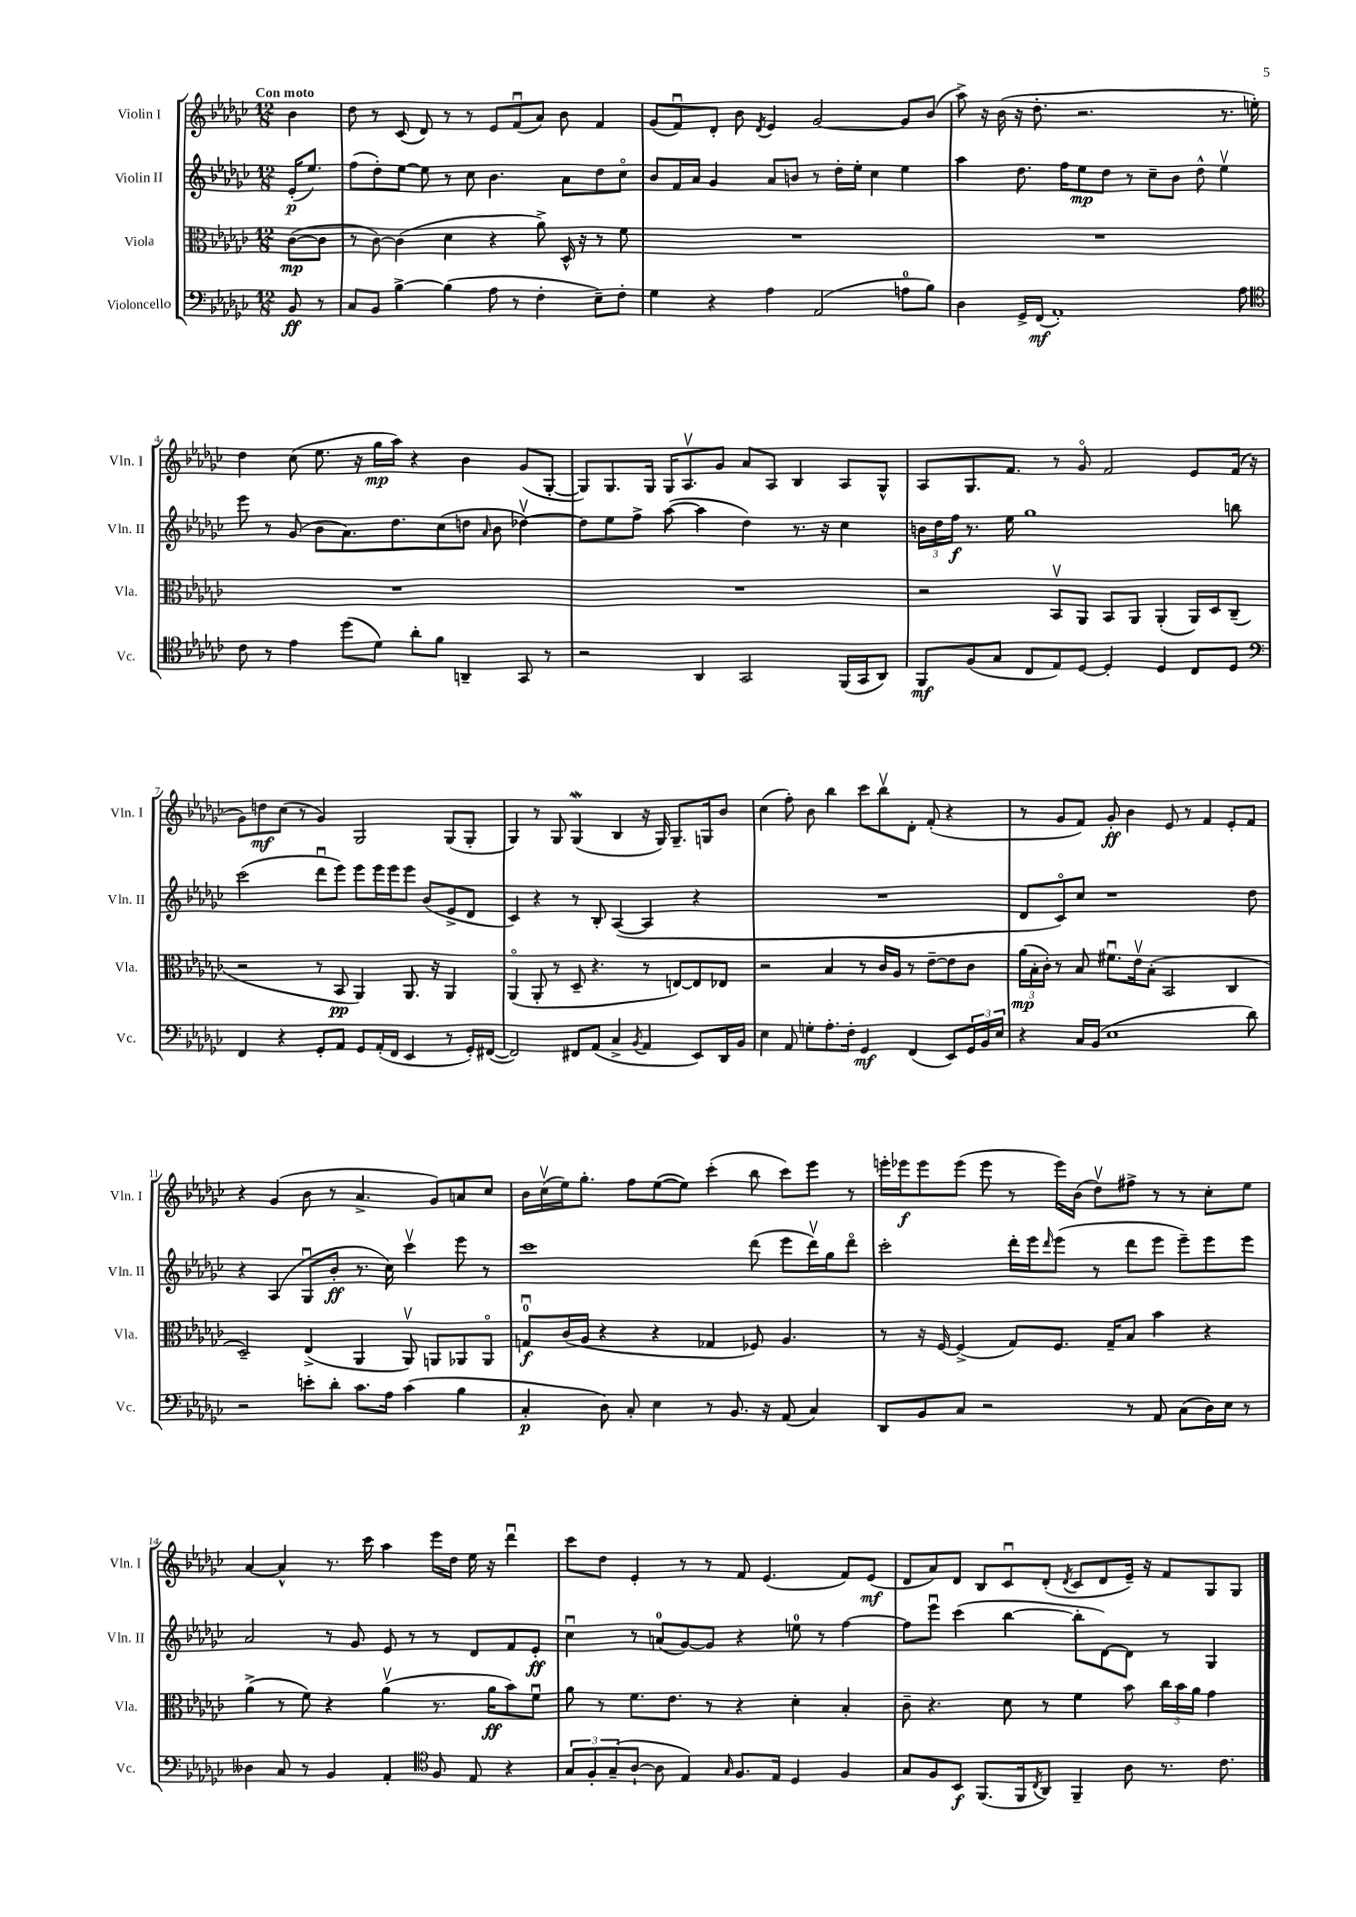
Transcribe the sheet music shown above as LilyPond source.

<<
\new StaffGroup <<
\new Staff = "s0" \with { instrumentName = "Violin I" shortInstrumentName = "Vln. I" } {
    \clef treble \key ges \major \numericTimeSignature \time 12/8 \partial 4 \tempo "Con moto"
    bes'4 |
    des''8 r8 ces'8( des'8) r8 r8 ees'8 f'8\downbow( aes'8) bes'8 f'4 |
    ges'8( f'8\downbow) des'8-. bes'8 \acciaccatura { des'8 } ees'4 ges'2~ ges'8 bes'8( |
    aes''8->) r16 bes'16( r16 des''8.-. r2. r8. e''16-.) |
    des''4 ces''8( ees''8. r16 ges''16\mp aes''16) r4 bes'4 ges'8( ges8~-. |
    ges8) ges8. ges16 ges16 aes8.\upbow ges'8 aes'8 aes8 bes4 aes8 ges8-^ |
    aes8 ges8. f'8. r8 ges'8\flageolet f'2 ees'8 f'16( r16 |
    ges'8) d''8\mf ces''8( r8 ges'4) ges2 ges8( ges8-. |
    ges4) r8 ges8 ges4\mordent( bes4 r16 ges16) ges8.-- g16 bes'8 |
    ces''4( f''8-.) bes'8 bes''4 ces'''8 bes''8\upbow des'8-. f'8-.( r4 |
    r8 ges'8 f'8) ges'8-.\ff bes'4 ees'8 r8 f'4 ees'8-. f'8 |
    r4 ges'4( bes'8 r8 aes'4.-> ges'8) a'8 ces''8 |
    bes'16 ces''16\upbow( ees''16) ges''8.-. f''8 ees''8~( ees''8) ces'''4-.( bes''8 ces'''8) ees'''8 r8 |
    e'''16-. ees'''16\f ees'''8 ees'''8( ees'''8 r8 ees'''16) bes'16( des''8\upbow) fis''8-> r8 r8 ces''8-. ees''8 |
    aes'4~ aes'4-^ r8. ces'''16 aes''4 ees'''16 des''16 ees''16 r16 des'''4\downbow |
    ces'''8 des''8 ees'4-. r8 r8 f'8 ees'4.( f'8) ees'8\mf( |
    des'8 aes'8) des'8 bes8 ces'8\downbow des'8-.( \acciaccatura { des'8 } ces'8 des'8 ees'16--) r16 f'8 ges8 ges8 \bar "|." |
}
\new Staff = "s1" \with { instrumentName = "Violin II" shortInstrumentName = "Vln. II" } {
    \clef treble \key ges \major \numericTimeSignature \time 12/8 \partial 4
    ees'16-.\p( ees''8.) |
    f''8( des''8-.) ees''8~ ees''8 r8 ces''8 bes'4. aes'8 des''8 ces''8\flageolet |
    bes'8 f'16 aes'16 ges'4 aes'8 b'8 r8 des''16-. ees''16-. ces''4 ees''4 |
    aes''4 des''8. f''16 ees''8\mp des''8 r8 ces''8-- bes'8 des''8-^ ees''4\upbow |
    ees'''8 r8 ges'8( bes'8 aes'8.) des''8. ces''8( d''8 \grace { aes'16 } bes'8 des''4~\upbow) |
    des''8 ees''8 f''8-> aes''8~( aes''4 des''4) r8. r16 ces''4 |
    \tuplet 3/2 { b'16 des''16 f''16\f } r8. ees''16 ges''1 b''8 |
    ces'''2( des'''8\downbow ees'''8) ees'''8 ees'''16 ees'''16 ees'''8 bes'8( ees'8-> des'8 |
    ces'4) r4 r8 bes8-. aes4~( aes4 r4 |
    R1. |
    des'8 ces'8\flageolet) ces''8 r1 des''8 |
    r4 aes4( ges8\downbow bes'8-.\ff r8. ces''16) ces'''4\upbow ees'''8 r8 |
    ces'''1 des'''8( ees'''8 des'''16\upbow) ges''16 des'''8\flageolet |
    ces'''2-. des'''16-. ees'''16 \grace { des'''16 } ees'''8( r8 des'''8 ees'''8 ees'''8--) ees'''8 ees'''8 |
    aes'2 r8 ges'8 ees'8 r8 r8 des'8 f'8 ees'8-.\ff |
    ces''4\downbow r8 a'8-0( ges'8~) ges'8 r4 e''8-0 r8 f''4~ |
    f''8 ees'''8\downbow ces'''4( bes''4~ bes''8-. des'8~) des'8 r8 ges4 \bar "|." |
}
\new Staff = "s2" \with { instrumentName = "Viola" shortInstrumentName = "Vla." } {
    \clef alto \key ges \major \numericTimeSignature \time 12/8 \partial 4
    ces'8~\mp( ces'8 |
    r8 ces'8~) ces'4( des'4 r4 aes'8->) des16-^ r16 r8 f'8 |
    R1. |
    R1. |
    R1. |
    R1. |
    r2 bes,8\upbow aes,8 bes,8 aes,8 aes,4-.( aes,16) des16 ces8--( |
    r2 r8 bes,8\pp aes,4) aes,8. r16 aes,4 |
    aes,4\flageolet( aes,8-. r8 des8-- r4. r8 e8~) e8 ees8 |
    r2 bes4 r8 ces'16 aes16 r8 ees'8~-- ees'8 ces'8 |
    \tuplet 3/2 { aes'16\mp( bes16-. ces'16-.) } r8 bes8 fis'8.\downbow ees'16\upbow bes8-.( bes,2 ces4 |
    des2--) ees4->( aes,4 aes,8\upbow) a,8 aes,8 aes,8\flageolet |
    g8-0\downbow\f ces'16( aes16 r4 r4 ges4 fes8) aes4. |
    r8 r16 f16~ f4->( ges8) f8. ges16-- bes8 bes'4 r4 |
    aes'4->( r8 f'8) r4 aes'4\upbow( r8. aes'16\ff bes'8) f'8\downbow |
    aes'8 r8 f'8. ees'8. r8 r4 des'4-. bes4-. |
    ces'8-- r4. des'8 r8 f'4 bes'8 \tuplet 3/2 { ces''16 bes'16 aes'16 } ges'4 \bar "|." |
}
\new Staff = "s3" \with { instrumentName = "Violoncello" shortInstrumentName = "Vc." } {
    \clef bass \key ges \major \numericTimeSignature \time 12/8 \partial 4
    bes,8\ff r8 |
    ces8 bes,8 bes4~-> bes4( aes8 r8 f4-. ees8--) f8-. |
    ges4 r4 aes4 aes,2( a8-0 bes8) |
    des4 ges,16-> f,16\mf( aes,1-.) aes8 |
    \clef tenor ces'8 r8 ees'4 des''8( des'8) aes'8-. f'8 a,4-- ges,8 r8 |
    r2 aes,4 ges,2 f,16( ges,16 aes,8) |
    f,8\mf f8( ges8 ces8 ees8) des8~ des4-. des4 ces8 des8 |
    \clef bass f,4 r4 ges,8-. aes,8 ges,8 aes,16-.( f,16 ees,4 r8 ges,16-.) fis,16~( |
    fis,2) fis,8 aes,8( ces4-> \acciaccatura { bes,8 } aes,4 ees,8) des,16 bes,16 |
    ees4 aes,8 g8-. aes8.-. f16-. ges,4\mf f,4( ees,8) \tuplet 3/2 { ges,16 bes,16 ees16 } |
    r4 ces16 bes,16( ees1 des'8) |
    r2 e'8-. des'8-. ces'8. aes16 ces'4( bes4 |
    ces4-.\p des8) ces8-. ees4 r8 bes,8. r16 aes,8( ces4) |
    des,8 bes,8 ces8 r2 r8 aes,8 ces8( des16) ees16 r8 |
    deses4 ces8 r8 bes,4 aes,4-. \clef tenor f8 ees8 r4 |
    \tuplet 3/2 { ges8 f8-. ges8--( } aes8~-! aes8 ees4) \grace { ges16 } f8. ees16 des4 f4 |
    ges8 f8 bes,8\f f,8.( f,16 \acciaccatura { ces8 } aes,8) f,4-- aes8 r8. ces'8. \bar "|." |
}
>>
>>
